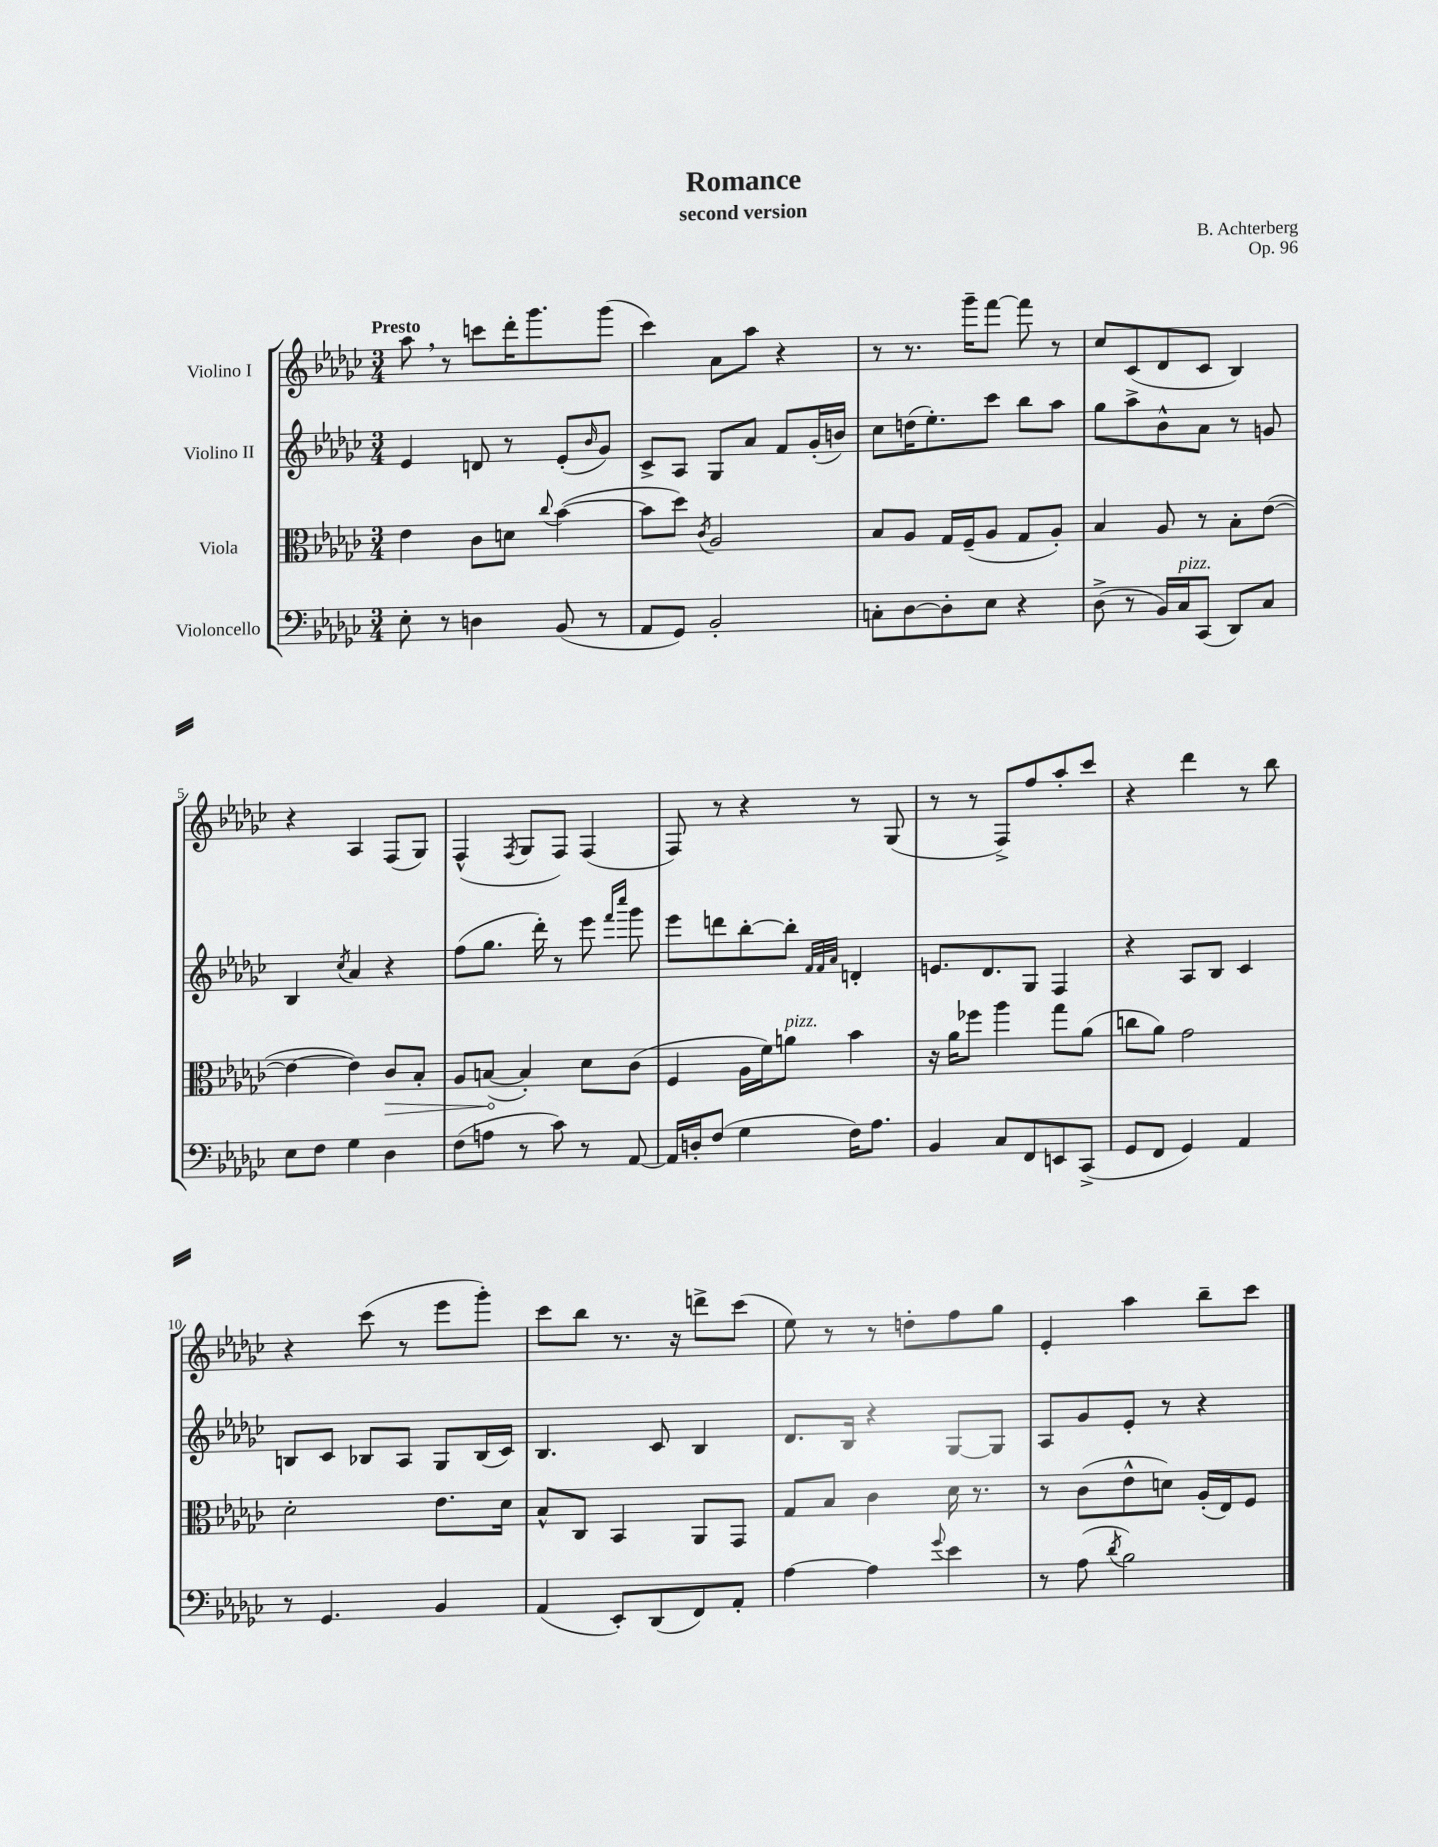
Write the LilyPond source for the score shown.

\header { title = "Romance" composer = "B. Achterberg" subtitle = "second version" opus = "Op. 96" }
<<
\new StaffGroup <<
\new Staff = "s0" \with { instrumentName = "Violino I" } {
    \clef treble \key ges \major \numericTimeSignature \time 3/4 \tempo "Presto"
    aes''8 \breathe r8 c'''8 des'''16-. ges'''8. ges'''8( |
    ces'''4) aes'8 aes''8 r4 |
    r8 r8. ges'''16-- f'''8~ f'''8 r8 |
    ces''8 ces'8( des'8 ces'8 bes4) |
    r4 aes4 f8( ges8) |
    f4-^( \acciaccatura { f8 } ges8 f8) f4( |
    f8) r8 r4 r8 ges8( |
    r8 r8 f8->) f''8 aes''8-. ces'''8 |
    r4 des'''4 r8 bes''8 |
    r4 ces'''8( r8 ees'''8 ges'''8-.) |
    ces'''8 bes''8 r8. r16 d'''8-> ces'''8( |
    ees''8) r8 r8 d''8-. f''8 ges''8 |
    ees'4-. aes''4 bes''8-- ces'''8 \bar "|." |
}
\new Staff = "s1" \with { instrumentName = "Violino II" } {
    \clef treble \key ges \major \numericTimeSignature \time 3/4
    ees'4 d'8 r8 ees'8-.( \grace { bes'16 } ges'8) |
    ces'8-> aes8 ges8 aes'8 f'8 ges'16-.( b'16) |
    ces''8 d''16( ees''8.-.) ces'''8 bes''8 aes''8 |
    ges''8 aes''8-> bes'8-^ aes'8 r8 g'8 |
    bes4 \acciaccatura { ces''8 } aes'4 r4 |
    f''8( ges''8. des'''16-.) r8 ees'''8 \grace { f'''16 ces''''16 } ges'''8 |
    ees'''8 d'''8 bes''8~-. bes''8-. \grace { f'32 f'32 aes'32 } d'4-. |
    e'8. des'8. ges8 f4 |
    r4 aes8 bes8 ces'4 |
    b8 ces'8 bes8 aes8 ges8 bes16( ces'16) |
    bes4. ces'8 bes4 |
    des'8. bes16 r4 ges8~ ges8 |
    aes8 ges'8 ees'8-. r8 r4 \bar "|." |
}
\new Staff = "s2" \with { instrumentName = "Viola" } {
    \clef alto \key ges \major \numericTimeSignature \time 3/4
    ees'4 ces'8 d'8 \appoggiatura { ces''8 } bes'4~( |
    bes'8 des''8) \acciaccatura { ces'8 } aes2 |
    bes8 aes8 ges16 f16--( aes8 ges8 aes8-.) |
    bes4 aes8 r8 bes8-. ees'8~( |
    ees'4~ ees'4) \once \override Hairpin.circled-tip = ##t ces'8\> bes8-. |
    aes8 b8~\!( b4-.) des'8 ces'8( |
    f4 aes16 f'16) a'8^\markup { \italic "pizz." } bes'4 |
    r16 aes'16 fes''8 aes''4 ges''8 aes'8( |
    c''8 aes'8) ges'2 |
    des'2-. ees'8. des'16 |
    bes8-^ ces8 bes,4 aes,8 ges,8 |
    ges8 bes8 ces'4 des'16 r8. |
    r8 ces'8( ees'8-^ d'8) aes16-.( ees16) f8 \bar "|." |
}
\new Staff = "s3" \with { instrumentName = "Violoncello" } {
    \clef bass \key ges \major \numericTimeSignature \time 3/4
    ees8-. r8 d4 bes,8( r8 |
    aes,8 ges,8) bes,2-. |
    c8-. des8~ des8-. ees8 r4 |
    des8->( r8 bes,16) ces16^\markup { \italic "pizz." } ces,8( des,8) ces8 |
    ees8 f8 ges4 des4 |
    f8( a8 r8 ces'8) r8 aes,8~ |
    aes,16 d16-. f8( ges4 f16) aes8. |
    bes,4 ces8 f,8 e,8 ces,8->( |
    ges,8 f,8 ges,4) aes,4 |
    r8 ges,4. bes,4 |
    aes,4( ees,8-.) des,8( f,8) aes,8-. |
    aes4~ aes4 \appoggiatura { ges'8 } ees'4 |
    r8 aes8( \acciaccatura { des'8 } bes2) \bar "|." |
}
>>
>>
